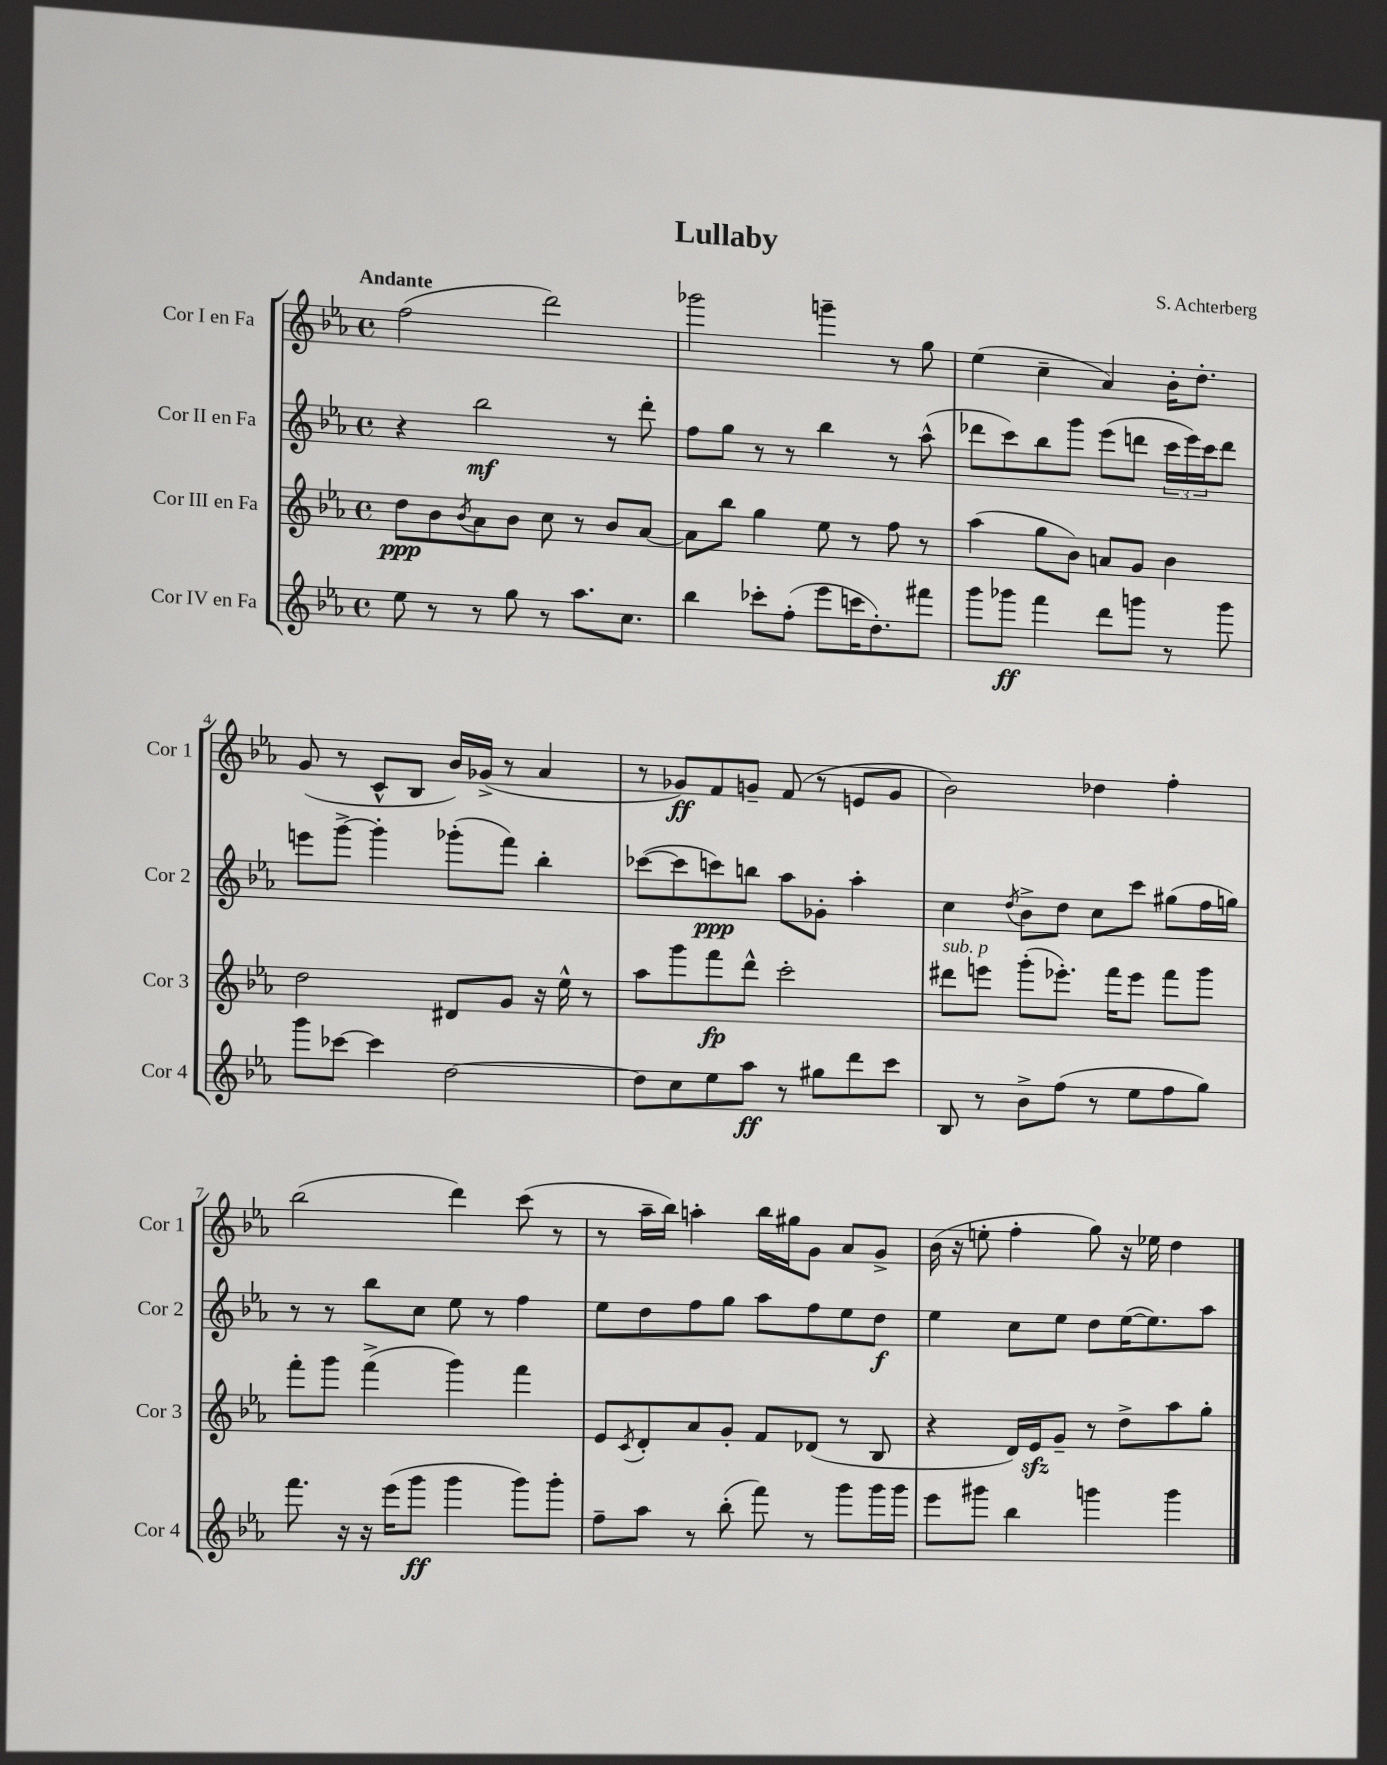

**kern	**dynam	**kern	**dynam	**kern	**dynam	**kern	**dynam
*part4	*part4	*part3	*part3	*part2	*part2	*part1	*part1
*staff4	*staff4	*staff3	*staff3	*staff2	*staff2	*staff1	*staff1
*I"Cor IV en Fa	*	*I"Cor III en Fa	*	*I"Cor II en Fa	*	*I"Cor I en Fa	*
*I'Cor 4	*	*I'Cor 3	*	*I'Cor 2	*	*I'Cor 1	*
*clefG2	*	*clefG2	*	*clefG2	*	*clefG2	*
*k[b-e-a-]	*	*k[b-e-a-]	*	*k[b-e-a-]	*	*k[b-e-a-]	*
*M4/4	*	*M4/4	*	*M4/4	*	*M4/4	*
*met(c)	*	*met(c)	*	*met(c)	*	*met(c)	*
=1	=1	=1	=1	=1	=1	=1	=1
!	!	!	!	!	!	!LO:TX:a:B:t=Andante	!
8ee-\	.	8dd\L	ppp	4r	.	(2ff\	.
8r	.	8b-\	.	.	.	.	.
.	.	8qb-/	.	.	.	.	.
8r	.	8a-\	.	2bb-\	mf	.	.
8gg\	.	8b-\J	.	.	.	.	.
8r	.	8cc\	.	.	.	2ddd\)	.
8.aa-\L	.	8r	.	.	.	.	.
.	.	8b-/L	.	8r	.	.	.
8.cc\J	.	.	.	.	.	.	.
.	.	[8a-/J	.	8ddd'\	.	.	.
=2	=2	=2	=2	=2	=2	=2	=2
4bb-\	.	8a-\L]	.	8ff\L	.	2ggg-X\	.
.	.	8bb-\J	.	8gg\J	.	.	.
8ccc-X'\L	.	4gg\	.	8r	.	.	.
(8ff'\J	.	.	.	8r	.	.	.
8eee-\L	.	8ee-\	.	4bb-\	.	4gggn~\	.
16cccn\K	.	8r	.	.	.	.	.
8.dd'\)	.	.	.	.	.	.	.
.	.	8ff\	.	8r	.	8r	.
8fff#X\J	.	8r	.	(8aa-^^\	.	8gg\	.
=3	=3	=3	=3	=3	=3	=3	=3
8ggg\L	.	(4aa-\	.	8ddd-X\L	.	(4ee-\	.
8ggg-X\J	ff	.	.	8ccc\)	.	.	.
4fff\	.	8gg\L	.	8bb-\	.	4cc~\	.
.	.	8b-\J)	.	8ggg\J	.	.	.
8ddd\L	.	8an/L	.	(8eee-\L	.	4a-/)	.
8gggn\J	.	8g/J	.	8dddn\J	.	.	.
8r	.	4b-\	.	24ccc\LL	.	16b-'\KL	.
.	.	.	.	24eee-\)	.	.	.
.	.	.	.	.	.	8.dd'\J	.
.	.	.	.	24ccc\J	.	.	.
8ggg\	.	.	.	8ddd\J	.	.	.
!!LO:LB:g=z
=4	=4	=4	=4	=4	=4	=4	=4
8ggg\L	.	2dd\	.	8eeen\L	.	(8g/	.
[8ccc-X\J	.	.	.	[8ggg^\J	.	8r	.
4ccc-\]	.	.	.	4ggg'\]	.	8c^^/L	.
.	.	.	.	.	.	8B-/J	.
[2dd\	.	8d#X/L	.	(8ggg-X'\L	.	16b-/LL)	.
.	.	.	.	.	.	(16g-X^/JJ	.
.	.	8g/J	.	8fff\J)	.	8r	.
.	.	16r	.	4bb-'\	.	4a-/	.
.	.	16ee-^^\	.	.	.	.	.
.	.	8r	.	.	.	.	.
=5	=5	=5	=5	=5	=5	=5	=5
8dd\L]	.	8aa-\L	.	([8ccc-X\L	.	8r	.
8cc\	.	8ggg\	.	8ccc-\]	.	8g-X/L)	ff
8ee-\	.	8fff\	fp	8cccn\)	ppp	8f/	.
8aa-\J	ff	8ddd^^\J	.	8bbn\J	.	8gn~/J	.
8r	.	2ccc'\	.	8aa-\L	.	(8f/	.
8gg#X\L	.	.	.	8g-X'\J	.	8r	.
8ddd\	.	.	.	4aa-'\	.	8en/L	.
8ccc\J	.	.	.	.	.	8g/J	.
=6	=6	=6	=6	=6	=6	=6	=6
!	!	!LO:TX:a:i:t=sub. p	!	!	!	!	!
8B-/	.	8ddd#X\L	.	4cc\	.	2b-\)	.
8r	.	8eeen\J	.	.	.	.	.
.	.	.	.	8qdd/	.	.	.
8b-^\L	.	(8ggg'\L	.	8b-^\L	.	.	.
(8ff\J	.	8.eee-X'\J)	.	8dd\J	.	.	.
8r	.	.	.	8cc\L	.	4dd-X\	.
.	.	16fff\KL	.	.	.	.	.
8ee-\L	.	8eee-\J	.	8ccc\J	.	.	.
8ff\	.	8fff\L	.	(8gg#X\L	.	4ff'\	.
8gg\J)	.	8ggg\J	.	16ff\L	.	.	.
.	.	.	.	16ggn\JJ)	.	.	.
!!LO:LB:g=z
=7	=7	=7	=7	=7	=7	=7	=7
8.fff\	.	8fff'\L	.	8r	.	(2bb-\	.
.	.	8ggg\J	.	8r	.	.	.
16r	.	.	.	.	.	.	.
16r	.	(4fff^\	.	8bb-\L	.	.	.
(16eee-\KL	.	.	.	.	.	.	.
8ggg\J	ff	.	.	8cc\J	.	.	.
4ggg\	.	4ggg\)	.	8ee-\	.	4ddd\)	.
.	.	.	.	8r	.	.	.
8ggg\L)	.	4fff\	.	4ff\	.	(8ccc\	.
8ggg'\J	.	.	.	.	.	8r	.
=8	=8	=8	=8	=8	=8	=8	=8
8ff~\L	.	8e-/L	.	8ee-\L	.	8r	.
.	.	8qc/	.	.	.	.	.
8aa-\J	.	8d'/	.	8dd\	.	16aa-~\LL	.
.	.	.	.	.	.	16bb-\JJ)	.
8r	.	8a-/	.	8ff\	.	4aan'\	.
(8bb-'\	.	8g'/J	.	8gg\J	.	.	.
8fff\)	.	8f/L	.	8aa-\L	.	16bb-\LL	.
.	.	.	.	.	.	16gg#X\J	.
8r	.	(8d-X/J	.	8ff\	.	8g\J	.
8ggg\L	.	8r	.	8ee-\	.	8a-/L	.
16ggg\L	.	8B-/	.	8dd\J	f	8g^/J	.
16ggg\JJ	.	.	.	.	.	.	.
=9	=9	=9	=9	=9	=9	=9	=9
8eee-\L	.	4r	.	4ee-\	.	(16b-\	.
.	.	.	.	.	.	16r	.
8ggg#X\J	.	.	.	.	.	8een'\	.
4bb-\	.	16d/LL)	.	8cc\L	.	4ff'\	.
.	.	16e-zz/J	.	.	.	.	.
.	.	8g~/J	.	8ee-\J	.	.	.
4gggn\	.	8r	.	8dd\L	.	8gg\)	.
.	.	8dd^\L	.	([16ee-\K	.	16r	.
.	.	.	.	8.ee-\])	.	16ee-X\	.
4ggg\	.	8aa-\	.	.	.	4dd\	.
.	.	8gg'\J	.	8aa-\J	.	.	.
==	==	==	==	==	==	==	==
*-	*-	*-	*-	*-	*-	*-	*-
